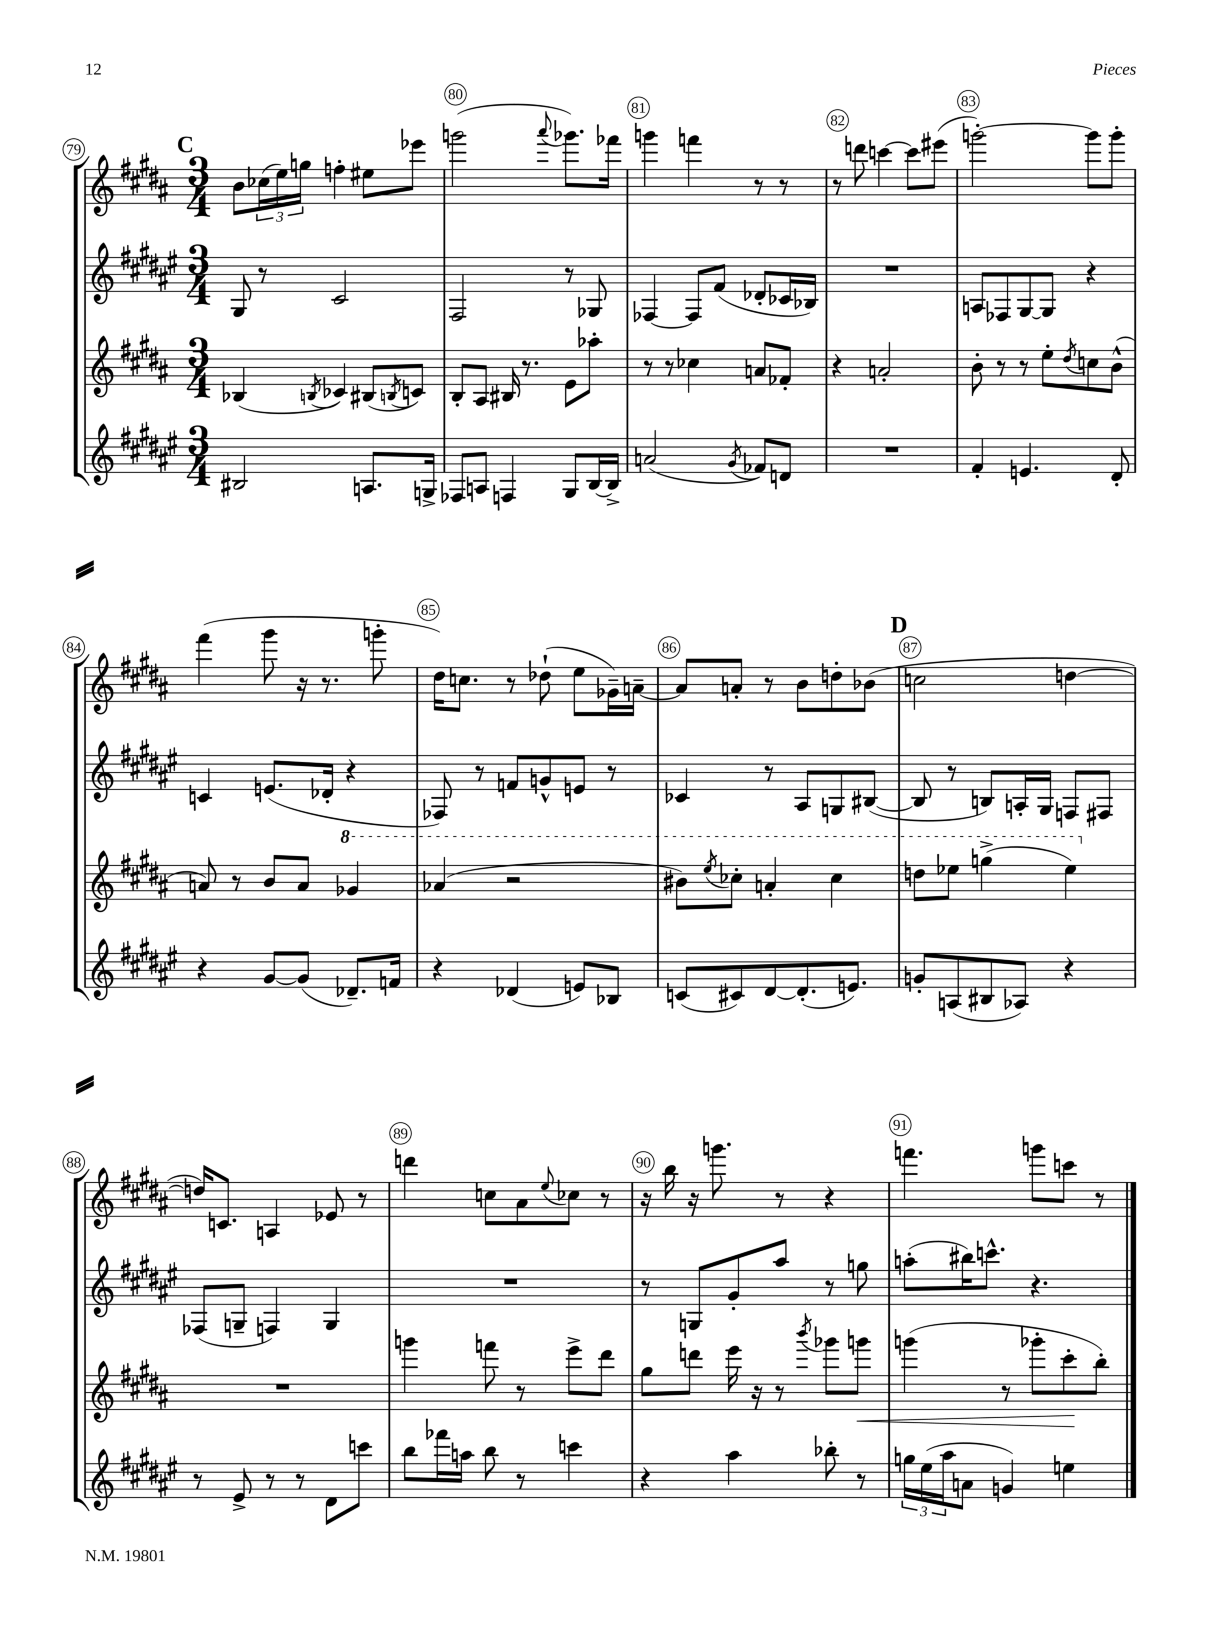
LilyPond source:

<<
\new StaffGroup <<
\new Staff = "s0" {
    \clef treble \key b \major \numericTimeSignature \time 3/4
    \mark \markup { \bold "C" } b'8 \tuplet 3/2 { ces''16( e''16) g''16 } f''4-. eis''8 ees'''8 |
    g'''2( \appoggiatura { ais'''8 } ges'''8.) fes'''16 |
    g'''4 f'''4 r8 r8 |
    r8 d'''8 c'''4~ c'''8 eis'''8( |
    g'''2~-.) g'''8 g'''8-. |
    fis'''4( gis'''8 r16 r8. g'''8-. |
    dis''16) c''8. r8 des''8-!( e''8 ges'16--) a'16~-- |
    a'8 a'8-. r8 b'8 d''8-. bes'8( |
    \mark \markup { \bold "D" } c''2 d''4~ |
    d''16) c'8. a4 ees'8 r8 |
    d'''4 c''8 ais'8 \appoggiatura { e''8 } ces''8 r8 |
    r16 b''16 r16 g'''8. r8 r4 |
    f'''4. g'''8 c'''8 r8 \bar "|." |
}
\new Staff = "s1" {
    \clef treble \key fis \major \numericTimeSignature \time 3/4
    \mark \markup { \bold "C" } gis8 r8 cis'2 |
    fis2 r8 ges8 |
    fes4~ fes8 fis'8( des'8-. ces'16 bes16) |
    R2. |
    a8 fes8 gis8~ gis8 r4 |
    c'4 e'8.( des'16-. r4 |
    fes8) r8 f'8 g'8-^ e'8 r8 |
    ces'4 r8 ais8 g8 bis8~( |
    \mark \markup { \bold "D" } bis8 r8 b8) a16-. gis16 f8 fis8 |
    fes8( g8-- f4) g4 |
    R2. |
    r8 g8 gis'8-. ais''8 r8 g''8 |
    a''8-.( bis''16) c'''8.-^ r4. \bar "|." |
}
\new Staff = "s2" {
    \clef treble \key b \major \numericTimeSignature \time 3/4
    \mark \markup { \bold "C" } bes4( \acciaccatura { b8 } ces'4) bis8( \acciaccatura { b8 } c'8) |
    b8-. ais8 bis16 r8. e'8 aes''8-. |
    r8 r8 ces''4 a'8 fes'8-. |
    r4 a'2-. |
    b'8-. r8 r8 e''8-. \acciaccatura { dis''8 } c''8 b'8-^( |
    a'8) r8 b'8 a'8 \ottava #1 ges''4 |
    aes''4( r2 |
    bis''8) \acciaccatura { e'''8 } ces'''8-. a''4-. ces'''4 |
    \mark \markup { \bold "D" } d'''8 ees'''8 g'''4->( ees'''4) \ottava #0 |
    R2. |
    g'''4 f'''8 r8 e'''8-> dis'''8 |
    gis''8 d'''8 e'''16 r16 r8 \acciaccatura { b'''8 } ges'''8 g'''8\< |
    g'''4( r8 ges'''8-. cis'''8-.\! b''8-.) \bar "|." |
}
\new Staff = "s3" {
    \clef treble \key fis \major \numericTimeSignature \time 3/4
    \mark \markup { \bold "C" } bis2 a8. g16-> |
    fes8 a8 f4 gis8 b16~ b16-> |
    a'2( \acciaccatura { gis'8 } fes'8) d'8 |
    R2. |
    fis'4-. e'4. dis'8-. |
    r4 gis'8~ gis'8( des'8.--) f'16 |
    r4 des'4( e'8) bes8 |
    c'8( cis'8) dis'8~ dis'8.-.( e'8.) |
    \mark \markup { \bold "D" } g'8-. a8( bis8 aes8) r4 |
    r8 eis'8-> r8 r8 dis'8 c'''8 |
    b''8 fes'''16 a''16 b''8 r8 c'''4 |
    r4 ais''4 bes''8-. r8 |
    \tuplet 3/2 { g''16 eis''16( ais''16 } a'8 g'4) e''4 \bar "|." |
}
>>
>>
\layout { \context { \Score currentBarNumber = #79 \override BarNumber.break-visibility = ##(#f #t #t) barNumberVisibility = #all-bar-numbers-visible \override BarNumber.stencil = #(make-stencil-circler 0.1 0.3 ly:text-interface::print) } }
